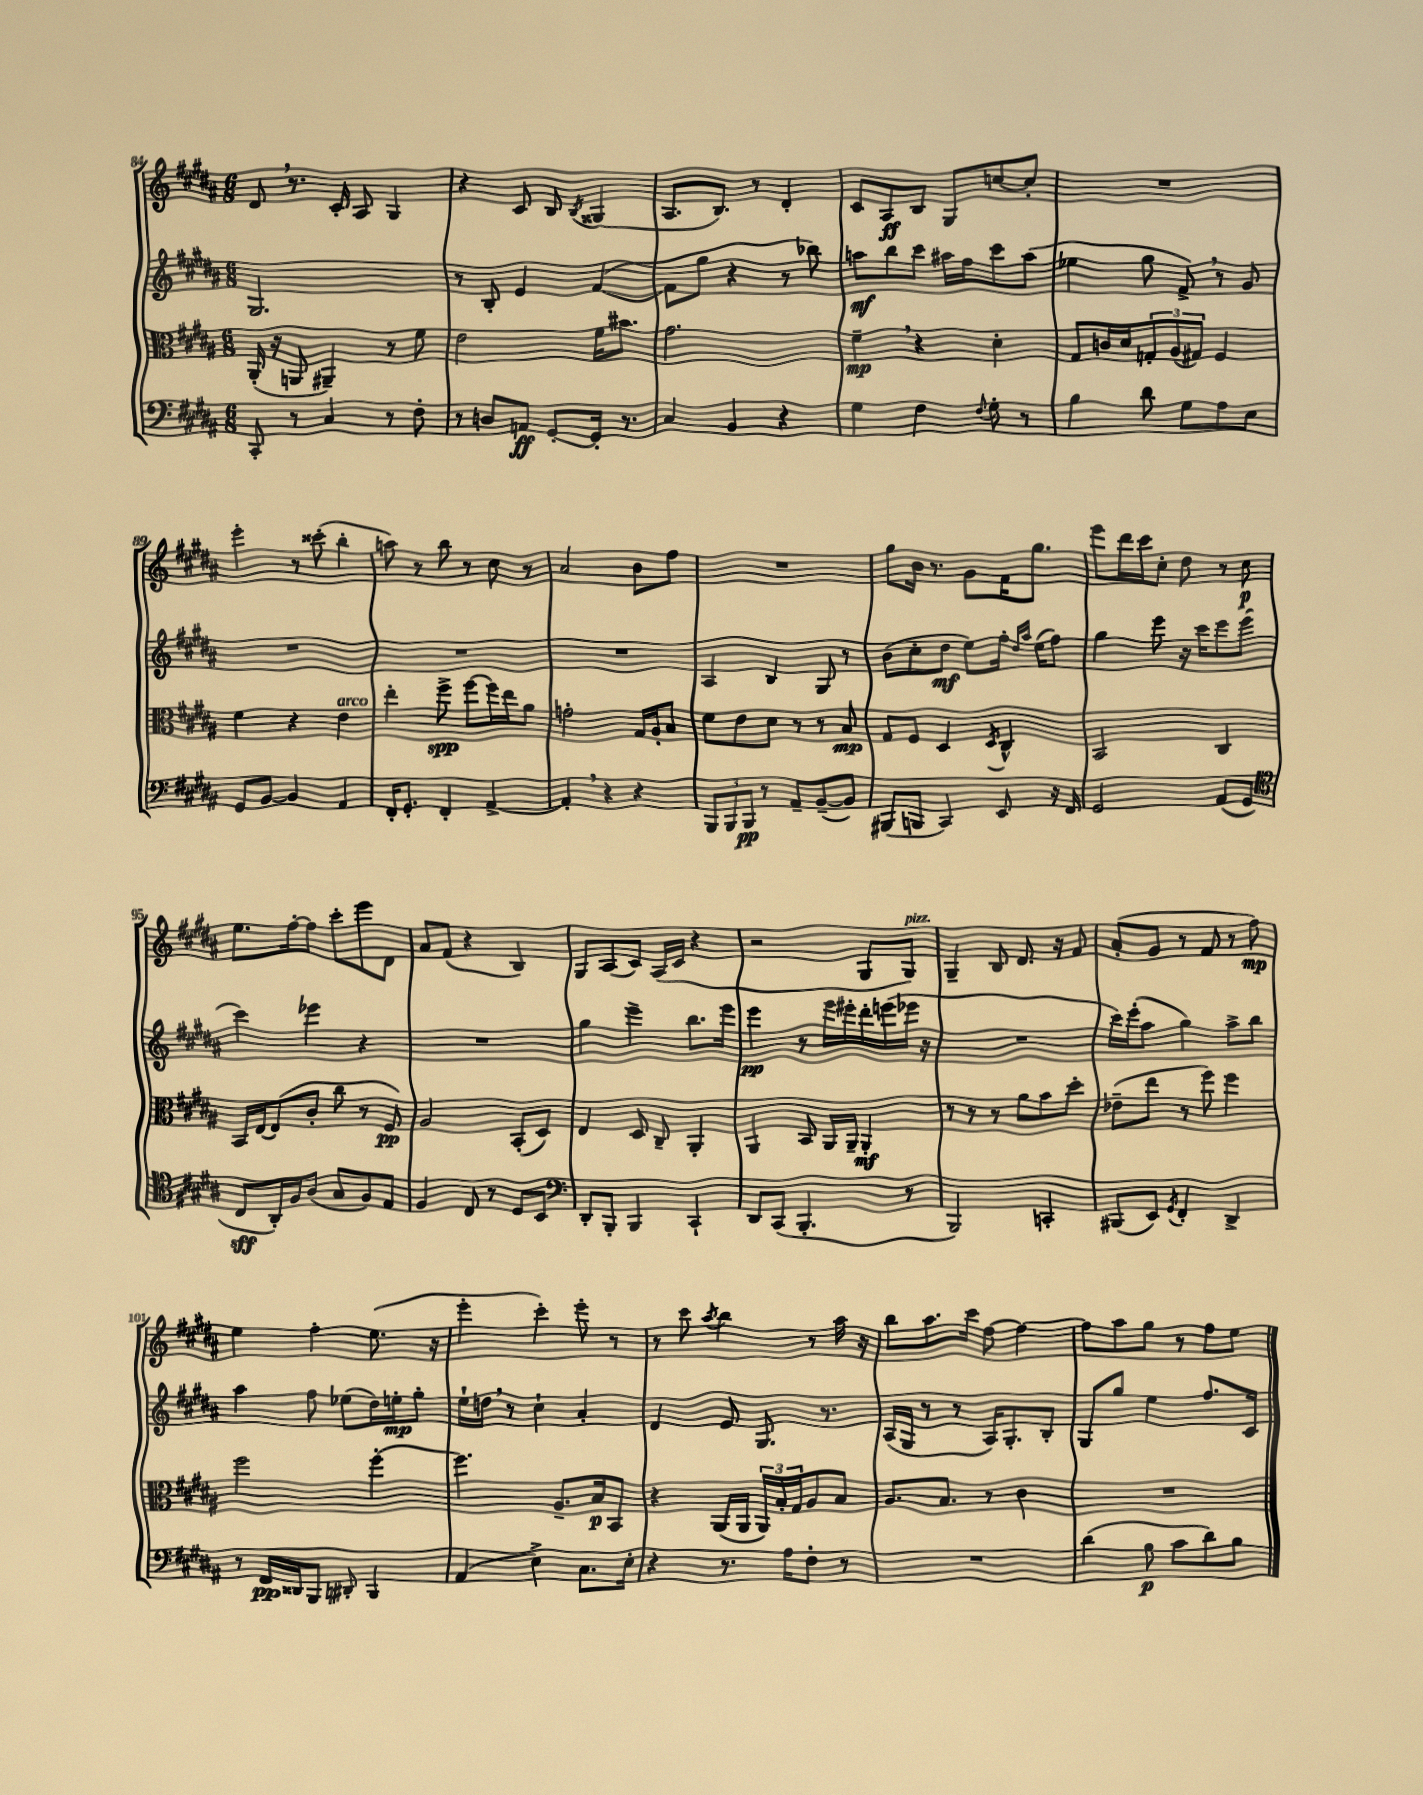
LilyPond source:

<<
\new StaffGroup <<
\new Staff = "s0" {
    \clef treble \key b \major \numericTimeSignature \time 6/8
    dis'8 \breathe r8. cis'16-. ais8 gis4 |
    r4 cis'8 b8 \acciaccatura { b8 } gisis4( |
    ais8. b8.) r8 dis'4-. |
    cis'8 ais8\ff b8 gis8 c''8~ c''8-. |
    R2. |
    e'''4-. r8 cisis'''8-.( b''4-. |
    a''8) r8 b''8 r8 cis''8 r8 |
    ais'2 b'8 fis''8 |
    R2. |
    gis''8 b'16 r8. gis'8 fis'16 gis''8. |
    e'''8 dis'''16 cis'''16 cis''8-. dis''8 r8 cis''8\p |
    e''8. fis''16~-. fis''8 cis'''8-. e'''8 dis'8 |
    ais'8 fis'8( r4 b4) |
    gis8 ais8( cis'8) ais16( cis'16 r4 |
    r2 gis8 gis8^\markup { \italic "pizz." }) |
    gis4-- b8 dis'8. r16 fis'8 |
    ais'8-.( gis'8 r8 fis'8 r8 fis''8\mp) |
    e''4 fis''4-. e''8.( r16 |
    e'''4-. cis'''4-.) e'''8-. r8 |
    r8 cis'''8 \acciaccatura { ais''8 } b''4 r8 ais''16 r16 |
    b''8 ais''8. cis'''16 fis''8~ fis''4~ |
    fis''8 ais''8 gis''8 r8 fis''8 e''8 \bar "|." |
}
\new Staff = "s1" {
    \clef treble \key b \major \numericTimeSignature \time 6/8
    gis2. |
    r8 b8-. e'4 fis'4~( |
    fis'8 gis''8 r4 r8 bes''8) |
    a''8\mf b''8 cis'''8 ais''16 fis''16 cis'''8 ais''8( |
    ees''4 gis''8 fis'8->) \breathe r8 gis'8 |
    R2. |
    R2. |
    R2. |
    ais4 b4 gis8 r8 |
    b'8( cis''8-. dis''8\mf e''8) fis''16-. \grace { dis''16 ais''16 } e''16( fis''8) |
    gis''4 e'''8 r16 cis'''16 e'''8 e'''8( |
    cis'''4) ees'''4 r4 |
    R2. |
    gis''4 e'''4-- b''8. e'''16 |
    e'''4\pp r8 e'''16 eis'''16-. dis'''16-. e'''16( ees'''16 r16 |
    R2. |
    cis'''16) e'''16-.( ais''8 gis''4) ais''8-> b''8 |
    ais''4 fis''8 ees''8( dis''16) e''16-.\mp gis''8-. |
    e''16-! d''16 \breathe r8 cis''4-! ais'4-. |
    dis'4 e'8 gis8. r8. |
    ais16( gis16 r8 r8 ais16) gis8.-. b8-. |
    gis8 gis''8 e''4 fis''8. cis'16 \bar "|." |
}
\new Staff = "s2" {
    \clef alto \key b \major \numericTimeSignature \time 6/8
    ais,16-.( r16 a,8 ais,4--) r8 fis'8 |
    e'2 fis'16 bis'8. |
    gis'2. |
    fis'4--\mp \breathe r4 dis'4-. |
    gis8 c'16 dis'16 \tuplet 3/2 { g8-. ais8( gis8) } fis4 |
    fis'4 r4 e'4^\markup { \italic "arco" } |
    e''4-. fis''8->\spp fis''8~ fis''16 e''16 ais'8 |
    g'2-. gis16 ais16-. b8 |
    fis'8 e'8 dis'8 r8 r8 b8\mp |
    gis8 fis8 dis4 \acciaccatura { dis8 } cis4-^ |
    b,2 cis4 |
    b,16 e16~ e8( cis'8-. cis''8 r8 fis8\pp) |
    ais2 b,8-.( dis8) |
    e4 dis8 cis8-- ais,4-. |
    ais,4 b,8 ais,16 ais,16-- ais,4-.\mf |
    r8 r8 r8 ais'8 b'8 dis''8-. |
    ees'8--( e''8 r8 fis''8) fis''4 |
    fis''2 fis''4~-. |
    fis''4. ais8.-- b16\p b,8 |
    r4 ais,16( ais,16 \tuplet 3/2 { ais,16) b16-. gis16 } ais8 b8 |
    ais8. b8. r8 cis'4 |
    R2. \bar "|." |
}
\new Staff = "s3" {
    \clef bass \key b \major \numericTimeSignature \time 6/8
    cis,8-. r8 cis4 r8 fis8-. |
    r8 d8 a,8\ff gis,8~-. gis,16-. r8. |
    cis4 b,4 r4 |
    gis4 fis4 \appoggiatura { fis8 } gis8-. r8 |
    b4 dis'8 gis8 ais8 e8 |
    gis,8 b,8~ b,4 ais,4 |
    fis,16-. gis,8.-. fis,4-. ais,4~-> |
    ais,4-. \breathe r4 r4 |
    \tuplet 3/2 { b,,8 b,,8 b,,8\pp } r8 ais,8-- b,8~--( b,8) |
    bis,,8( b,,8 cis,4) e,8 r16 fis,16 |
    gis,2 ais,8( gis,8 |
    \clef tenor cis8\sff ais,16-.) fis16 ais8( gis8 fis8) e8 |
    fis4 cis8 r8 dis8 b,8 |
    \clef bass dis,8-. b,,8-. b,,4 cis,4-! |
    dis,8 cis,8( b,,4.-. r8 |
    b,,2) c,4-. |
    bis,,8( e,8) \acciaccatura { gis,8 } fis,4-. dis,4-> |
    r8 fis,16\pp disis,16 b,,8 dis,8-. b,,4 |
    ais,4( e4->) cis8. e16-. |
    r4 r8. ais16 fis8-. r8 |
    R2. |
    dis'4( b8\p cis'8 dis'8) b8 \bar "|." |
}
>>
>>
\layout { \context { \Score currentBarNumber = #84 } }
